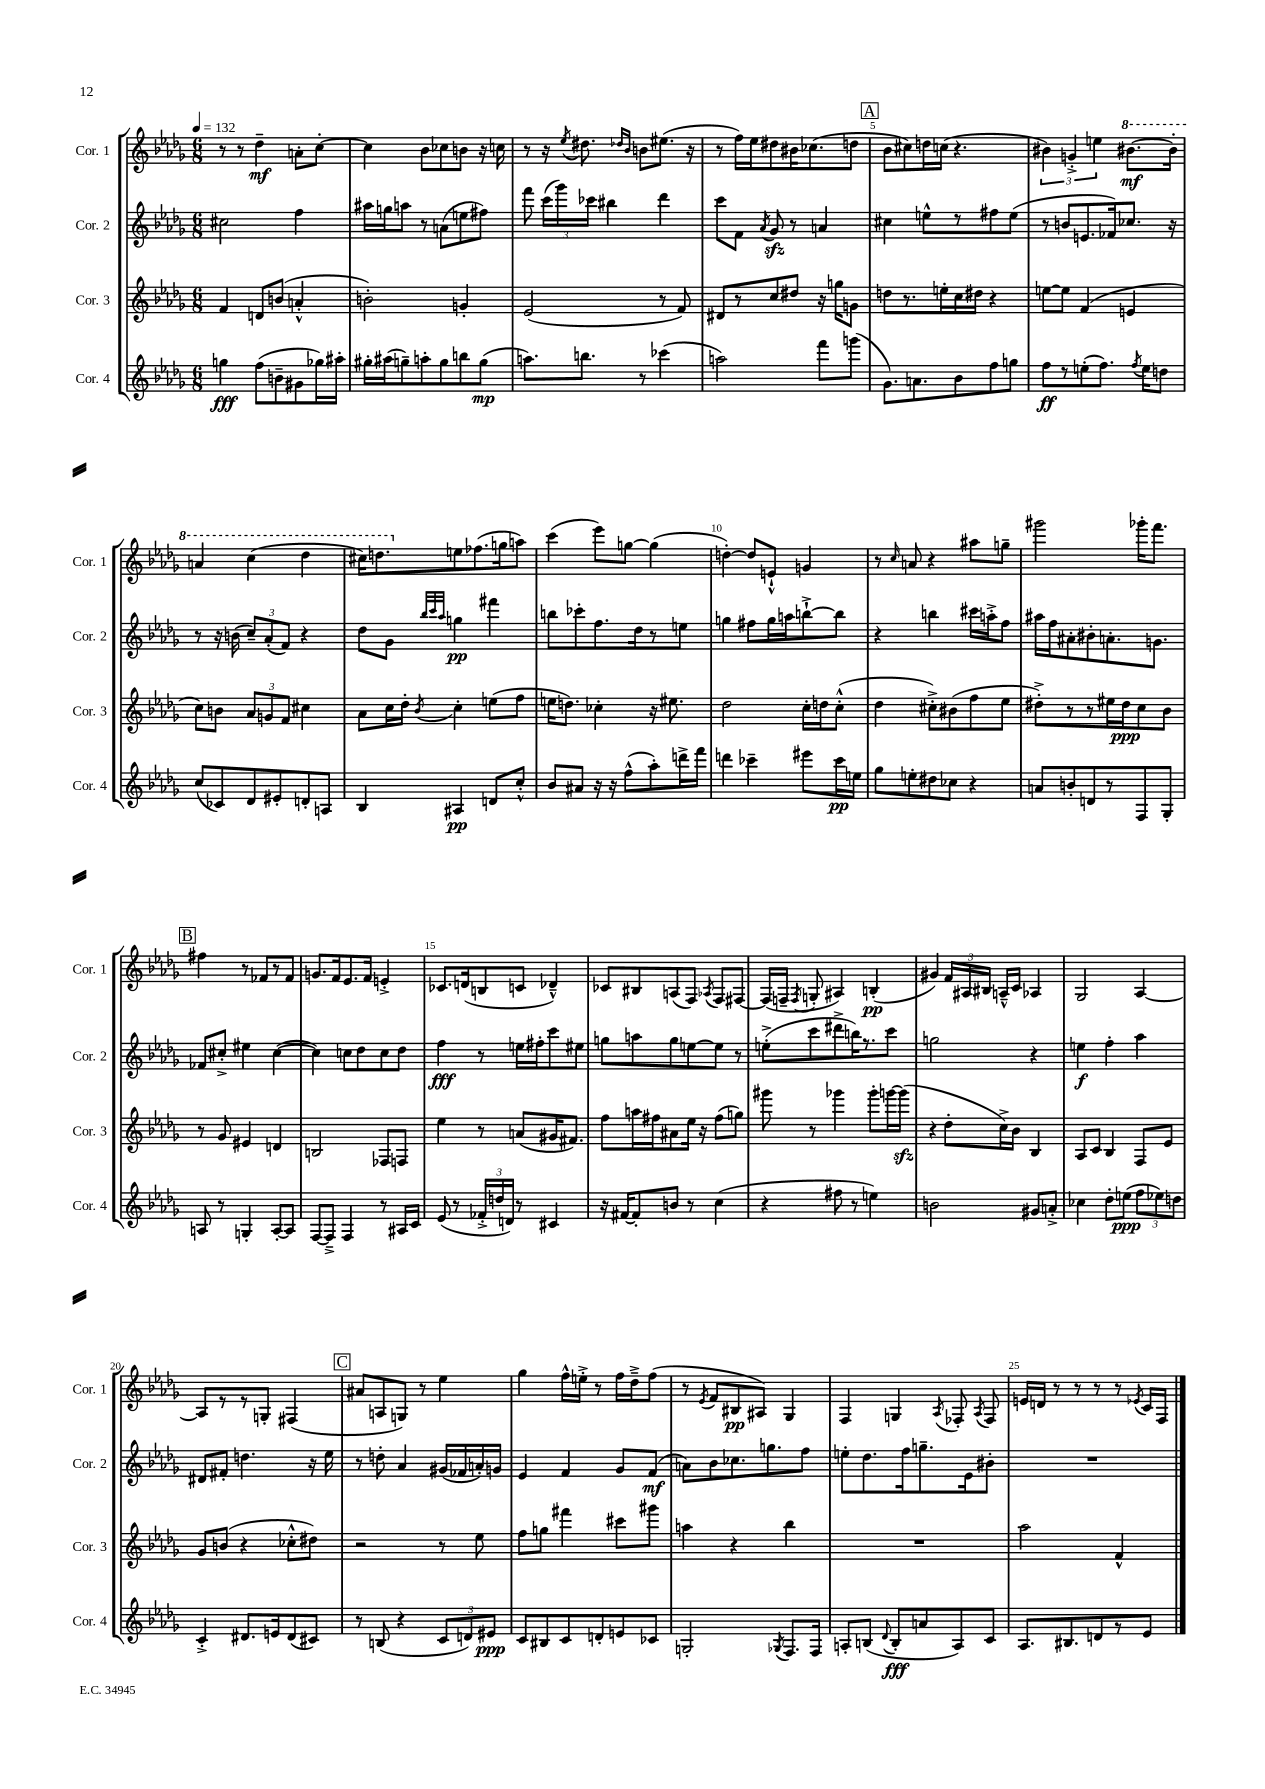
<<
\new StaffGroup <<
\new Staff = "s0" \with { instrumentName = "Cor. 1" shortInstrumentName = "Cor. 1" } {
    \clef treble \key des \major \numericTimeSignature \time 6/8 \tempo 4 = 132
    \autoBeamOff r8 r8 des''4--\mf a'8[-. c''8]~-. |
    c''4 bes'8[ ces''8 b'8] r16 c''16 |
    r8 r16 \acciaccatura { ees''8 } dis''8. \grace { des''16[ bes'16] } b'8[ eis''8.]( r16 |
    r8 f''16[) ees''16 dis''8 bis'16 ces''8.( d''8] |
    \mark \markup { \box "A" } bes'8[ cis''8) d''16 c''16]( r4. |
    \tuplet 3/2 { bis'4) g'4-.-> e''4 } \ottava #1 bis''8.[~\mf bis''16]-. |
    a''4 c'''4( des'''4 |
    cis'''16[) d'''8. \ottava #0 e''8 fes''8.( g''16 a''8]) |
    c'''4( ees'''8[) g''8]~ g''4( |
    d''4~-.) d''8[ e'8]-!-^ g'4 |
    r8 \grace { c''16 } a'8 r4 ais''8[ g''8]-- |
    gis'''2 ges'''16[-. f'''8.] |
    \mark \markup { \box "B" } fis''4 r8 fes'8[ r8 fes'8] |
    g'8.[ f'16 ees'8. f'16] e'4-.-> |
    ces'8.[ d'16( b8 c'8] des'4---^) |
    ces'8[ bis8 a8( f8]) \acciaccatura { aes8 } f8[ fis8]~ |
    fis16[( f16]-- \acciaccatura { f8 } g8-. ais4) b4-.\pp( |
    gis'4) \tuplet 3/2 { f'16[ ais16 bis16] } a16[---^ c'16] aes4 |
    ges2 aes4~ |
    aes8[ r8 r8 g8]-. fis4( |
    \mark \markup { \box "C" } ais'8[ a8 g8]) r8 ees''4 |
    ges''4 f''16[-^ e''16]-.-> r8 f''16[ des''16---> f''8]( |
    r8 \acciaccatura { ees'8 } f'8[ bis8\pp ais8]) ges4 |
    f4 g4 \acciaccatura { aes8 } fes8-. \acciaccatura { aes8 } fes8 |
    e'16[ d'16] r8 r8 r8 r8 \acciaccatura { ees'8 } c'16[ f16] \bar "|." |
}
\new Staff = "s1" \with { instrumentName = "Cor. 2" shortInstrumentName = "Cor. 2" } {
    \clef treble \key des \major \numericTimeSignature \time 6/8
    \autoBeamOff cis''2 f''4 |
    ais''16[ g''16 a''8] r8 a'8[( e''8 fis''8]) |
    f'''8 \tuplet 3/2 { c'''16[( ges'''16) ces'''16] } bis''4 des'''4 |
    c'''8[ f'8] \acciaccatura { aes'8 } ges'8\sfz r8 a'4 |
    \mark \markup { \box "A" } cis''4 e''8[-^ r8 fis''8 e''8]( |
    r8 b'8[ e'8. fes'16) ces''8.] r16 |
    r8 r16 b'16( \tuplet 3/2 { c''8[--) aes'8-.( f'8]) } r4 |
    des''8[ ges'8] \grace { bes''32[ c'''32 aes''32] } g''4\pp fis'''4 |
    b''8[ ces'''8-. f''8. des''16 r8 e''8] |
    g''4 fis''8[ g''16 a''16 b''8~-!-> b''8] |
    r4 b''4 cis'''16[ a''16-.-> f''8] |
    ais''16[ f''16 ais'8-. bis'8-. a'8.-. g'8.] |
    \mark \markup { \box "B" } fes'8[ cis''8]-.-> eis''4 cis''4~( |
    cis''4) c''8[ des''8 c''8 des''8] |
    f''4\fff r8 e''16[ fis''16-. c'''8 eis''8] |
    g''8[ a''8 g''8 e''8~ e''8] r8 |
    e''8[-.->( c'''8 dis'''8-> b''16) r8. c'''8] |
    g''2 r4 |
    e''4\f f''4-. aes''4 |
    dis'8[ fis'8]-. d''4. r16 ees''16 |
    \mark \markup { \box "C" } r8 d''8-. aes'4 gis'16[( fes'16 a'16-.) g'16] |
    ees'4 f'4 ges'8[ f'8]\mf( |
    a'8[) bes'8 ces''8. g''8. f''8] |
    e''8[-. des''8. f''16 g''8.-- ees'16 bis'8]-. |
    R2. \bar "|." |
}
\new Staff = "s2" \with { instrumentName = "Cor. 3" shortInstrumentName = "Cor. 3" } {
    \clef treble \key des \major \numericTimeSignature \time 6/8
    \autoBeamOff f'4 d'8[ b'8]( a'4-.-^ |
    b'2-.) g'4-. |
    ees'2( r8 f'8) |
    dis'8[ r8 c''8 dis''8] r16 g''16[ g'8] |
    \mark \markup { \box "A" } d''8[ r8. e''16-. c''16 dis''16] r4 |
    e''8[~ e''8] f'4( e'4 |
    c''8[) b'8] \tuplet 3/2 { aes'8[ g'8 f'8] } cis''4 |
    aes'8[ c''16 des''16]-. \acciaccatura { bes'8 } c''4-. e''8[( f''8] |
    e''16[ d''8.]) ces''4-. r16 eis''8. |
    des''2 c''16[-. d''16 c''8]-.-^( |
    des''4 cis''8[-.->) bis'8( f''8 ees''8] |
    dis''8[-.->) r8 r8 eis''16 dis''16\ppp c''8 bes'8] |
    \mark \markup { \box "B" } r8 ges'8 eis'4 d'4 |
    b2 fes8[ f8] |
    ees''4 r8 a'8[( gis'16 fis'8.]) |
    f''8[ a''16 fis''16 ais'8 ees''16] r16 fis''8[( g''8]) |
    gis'''8 r8 ges'''4 ges'''8[-. g'''16~ g'''16]\sfz( |
    r4 des''8[-. c''16->) bes'16] bes4 |
    aes8[ c'8] bes4 f8[ ees'8] |
    ges'8[ b'8]( r4 ces''8[-.-^ dis''8]) |
    \mark \markup { \box "C" } r2 r8 ees''8 |
    f''8[ g''8] fis'''4 cis'''8[ gis'''8] |
    a''4 r4 bes''4 |
    R2. |
    aes''2 f'4-^ \bar "|." |
}
\new Staff = "s3" \with { instrumentName = "Cor. 4" shortInstrumentName = "Cor. 4" } {
    \clef treble \key des \major \numericTimeSignature \time 6/8
    \autoBeamOff g''4\fff f''8[( b'8-- gis'8 ges''16) ais''16]-. |
    gis''16[-. ais''16( g''8--) a''8-. g''8 b''8 g''8]\mp( |
    a''8.[) b''8.] r8 ces'''4( |
    a''2) f'''8[ g'''8]( |
    \mark \markup { \box "A" } ges'8.[) a'8. bes'8 f''8 g''8] |
    f''8[\ff r8 e''8-.( f''8.]) \acciaccatura { f''8 } e''16[ d''8] |
    c''8[( ces'8) des'8 eis'8-. d'8-. a8] |
    bes4 ais4\pp d'8[ c''8]-.-^ |
    bes'8[ ais'8] r16 r16 f''8[-^( aes''8-.) d'''16-> f'''16] |
    d'''4 ces'''4-- eis'''8[ ces'''16\pp e''16] |
    ges''8[ e''8-. dis''8 ces''8] r4 |
    a'8[ b'8-. d'8 r8 f8 ges8]-. |
    \mark \markup { \box "B" } a8 r8 g4-. a8[~-. a8] |
    f8[~ f8]---> f4 r8 ais16[ c'16] |
    ees'8( r8 \tuplet 3/2 { fes'16[-.-> d''16 d'16]) } r8 cis'4 |
    r16 fis'16[~ fis'8-. b'8] r8 c''4( |
    r4 fis''8 r8 e''4) |
    b'2 gis'8[ a'8]-.-> |
    ces''4 des''8[-. e''8]\ppp( \tuplet 3/2 { f''8[ ees''8) d''8] } |
    c'4-.-> dis'8.[ e'16 dis'8( cis'8]) |
    \mark \markup { \box "C" } r8 b8( r4 \tuplet 3/2 { c'8[ d'8) eis'8]\ppp } |
    c'8[ bis8 c'8 d'8-. e'8 ces'8] |
    g2-. \acciaccatura { ges8 } f8.[ f16] |
    a8[-. b8]( \appoggiatura { des'8 } b8[-.\fff a'8 a8) c'8] |
    aes8.[ bis8. d'8 r8 ees'8] \bar "|." |
}
>>
>>
\layout { \context { \Score \override BarNumber.break-visibility = ##(#f #t #t) barNumberVisibility = #(every-nth-bar-number-visible 5) } }
